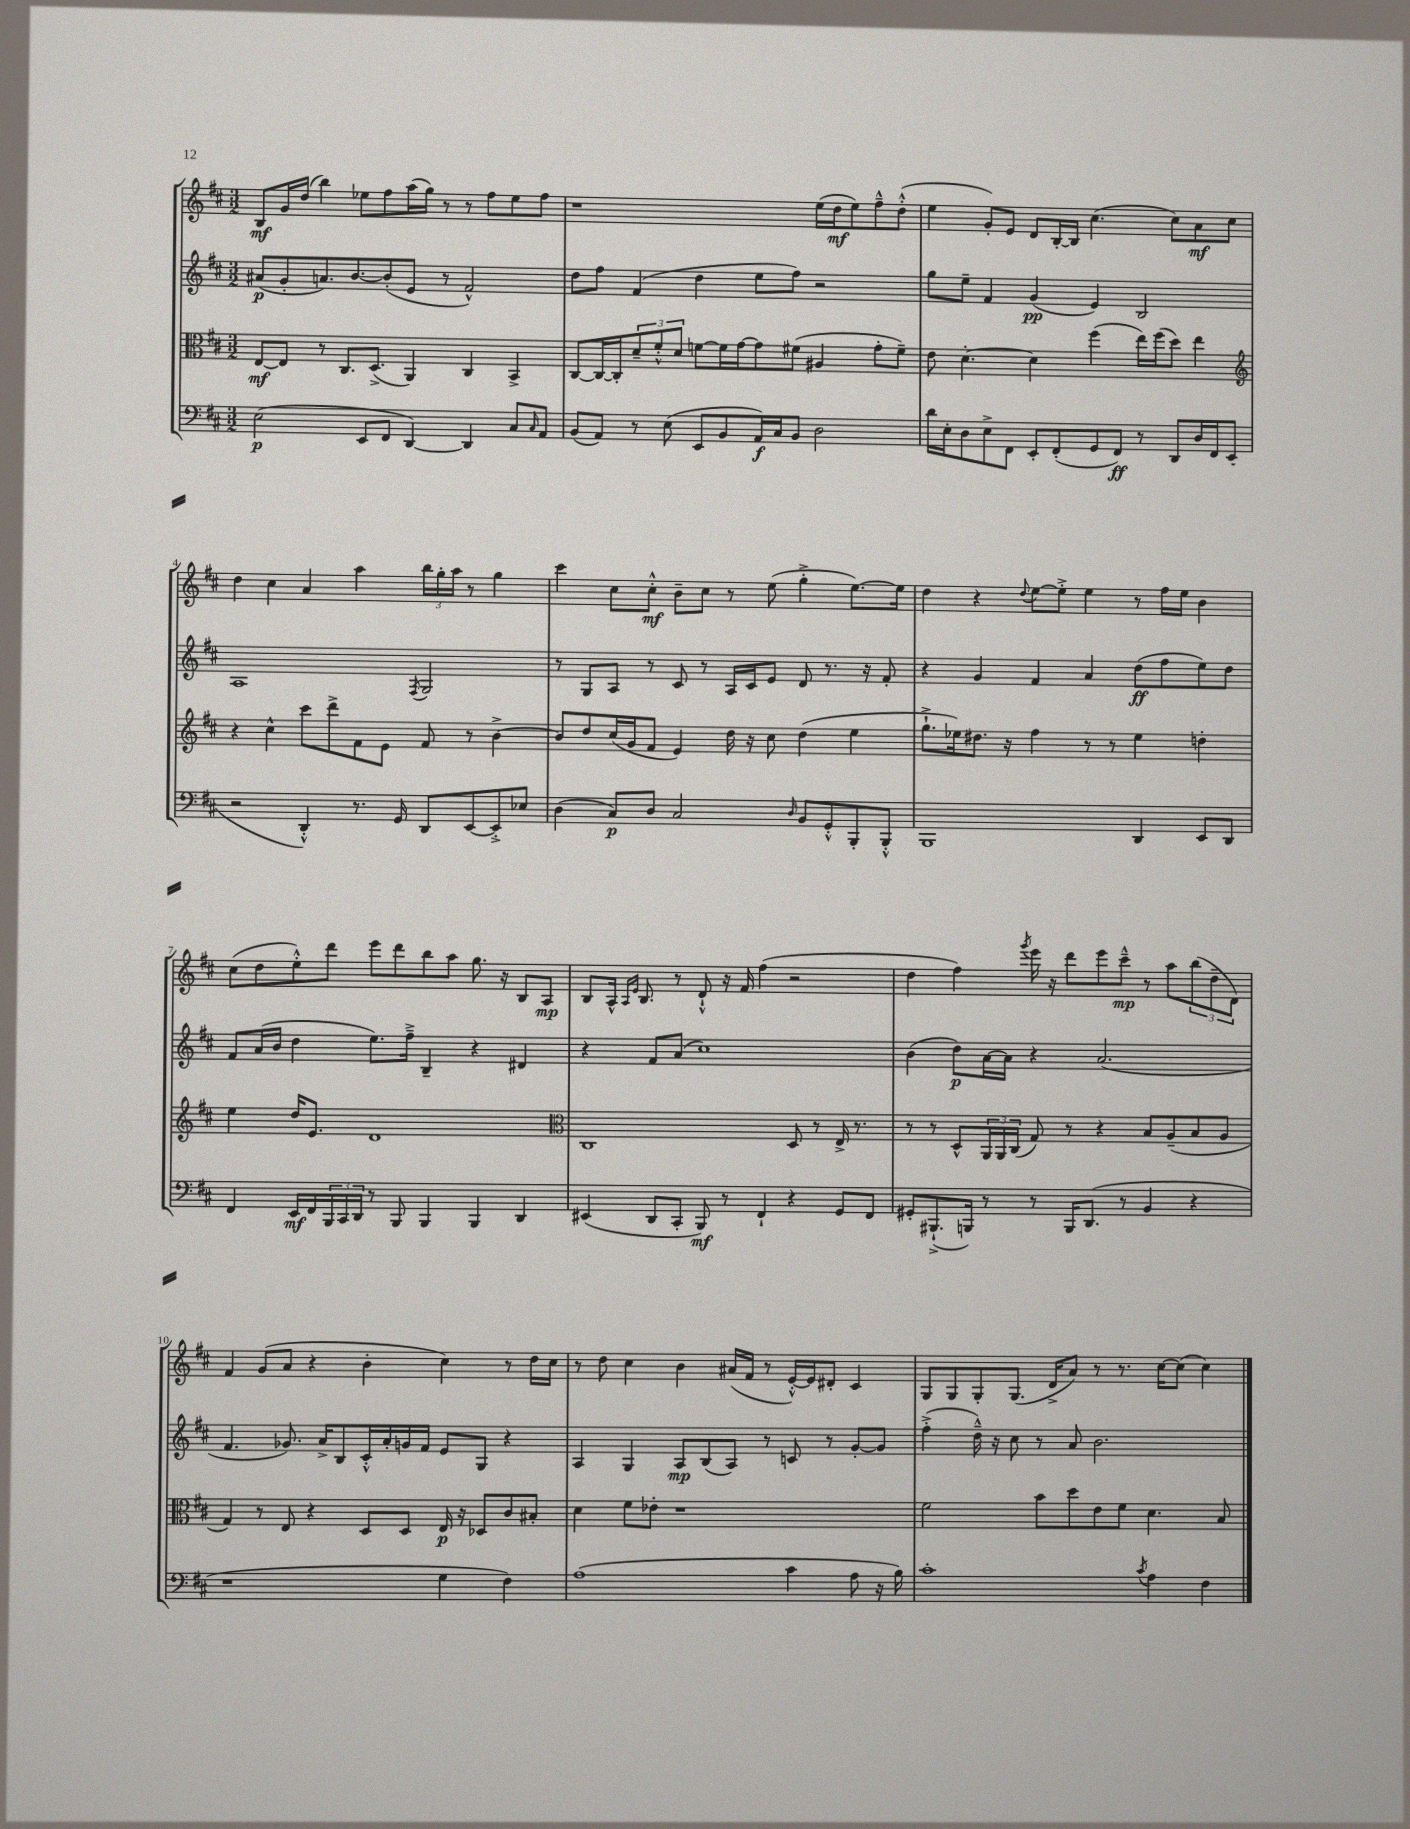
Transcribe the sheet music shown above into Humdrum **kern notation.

**kern	**kern	**kern	**kern
*staff4	*staff3	*staff2	*staff1
*clefF4	*clefC3	*clefG2	*clefG2
*k[f#c#]	*k[f#c#]	*k[f#c#]	*k[f#c#]
*M3/2	*M3/2	*M3/2	*M3/2
(2E	[8E	(8a#	8B
.	8E]	8g'	16g
.	.	.	(16dd
.	8r	8.a)	4bb)
.	8.C#	.	.
.	.	[8.b	.
8EE	.	.	8ee-
.	(8.D^	.	.
8FF#	.	(8b']	8ff#
[4DD)	4AA)	8e	(16aa
.	.	.	16gg)
.	.	8r	8r
4DD]	4C#	2f#^^)	8r
.	.	.	8ff#
8C#	4BB^	.	8ee-
16qqC#	.	.	.
8AA	.	.	8ff#
=	=	=	=
(8BB	[8C#	8dd	1r
8AA)	16C#_	8ff#	.
.	16C#']	.	.
8r	12d~	(4f#	.
.	12f#'^^	.	.
(8E	.	.	.
.	12d	.	.
8EE	[8f	4dd	.
8BB	16f]	.	.
.	[16g	.	.
16AA)	8g]	8ee	.
16C#	.	.	.
8BB	(8f#	8ff#)	.
2D	4A#	2r	(16ee
.	.	.	16dd
.	.	.	8ee)
.	8g'	.	8ff#~^^
.	8f#~)	.	(8dd'^^
=	=	=	=
16d	8e	8gg	4ee
16E'	.	.	.
8D	[4.d'	8ee~	.
8E^	.	4f#	8g')
8FF#	.	.	8e
8EE'	4d]	(4g	8d
(8FF#'	.	.	[16B'
.	.	.	16B]
8GG	(4ff#	4e)	(4.cc#
8FF#)	.	.	.
8r	16ee)	2B	.
.	(16ff#	.	.
8DD	8dd)	.	8cc#)
16D	4ee	.	8a
16FF#	.	.	.
(8EE	.	.	8cc#
=	=	=	=
*	*clefG2	*	*
2r	4r	1A	4dd
.	4cc#^^	.	4cc#
4DD'^^)	8ccc#	.	4a
.	8ddd^	.	.
8.r	8f#	.	4aa
.	8e	.	.
16GG	.	.	.
.	.	8qF#	.
8DD	8f#	2G	24bb
.	.	.	24gg'
.	.	.	24aa
[8EE	8r	.	8r
8EE'^]	[4b^	.	4gg
8E-	.	.	.
=	=	=	=
(4D	8b]	8r	4ccc#
.	8dd	8G	.
8C#)	(16cc#	8A	8cc#
.	16g	.	.
8D	8f#	8r	8cc#'^^
2C#	4e)	8c#	8b~
.	.	8r	8cc#
.	16dd	16A	8r
.	16r	16c#	.
.	8cc#	8e	(8ee
16qqD	.	.	.
8BB	(4dd	8d	4gg'^
8GG'^^	.	8.r	.
8BBB'	4ee	.	[8.ee)
.	.	16r	.
8BBB'^^	.	8f#'	.
.	.	.	16ee]
=	=	=	=
1BBB	8.gg`^	4r	4dd
.	16ee-)	.	.
.	8.dd#	4g	4r
.	16r	.	.
.	.	.	8qqdd
.	4ff#	4f#	[8ee
.	.	.	8ee'^]
.	8r	4a	4ee
.	8r	.	.
4DD	4ee-	(8dd	8r
.	.	8ff#	16ff#
.	.	.	16ee
8EE	4dd'	8ee)	4b
8DD	.	8dd	.
=	=	=	=
4FF#	4ee	8f#	(8cc#
.	.	(16a	8dd
.	.	16b	.
16EE	16dd	4dd	8ee'^^)
16FF#	8.e	.	.
24BBB	.	.	8ddd
24CC#	.	.	.
24DD	.	.	.
8r	1d	8.ee)	8eee
8BBB	.	.	8ddd
.	.	16ff#~^	.
4BBB	.	4B~	8bb
.	.	.	8aa
4BBB	.	4r	8.gg
.	.	.	16r
4DD	.	4d#	8B
.	.	.	8A
=	=	=	=
*	*clefC3	*	*
(4EE#	1C#	4r	8B
.	.	.	16A^^
.	.	.	16qqA
.	.	.	16qqe
.	.	.	8.B
8DD	.	8f#	.
8CC#'	.	(8a	8r
8BBB)	.	1cc#)	8d`^^
8r	.	.	16r
.	.	.	16f#
4FF#`	.	.	(4ff#
4r	8D	.	2r
.	8r	.	.
8GG	16E^	.	.
.	8.r	.	.
8FF#	.	.	.
=	=	=	=
8GG#'	8r	(4b	4dd
(8.BBB#`^	8r	.	.
.	8D^^	8dd)	4ff#)
16BBB)	.	.	.
8r	24AA	[16a	.
.	24AA	.	.
.	.	16a]	.
.	(24C#	.	.
.	.	.	8qggg
8r	8G)	4r	16eee
.	.	.	16r
16BBB	8r	.	8ddd
(8.DD	.	.	.
.	4r	(2.a	8eee
8r	.	.	8ccc#~^^
4BB	8B	.	8r
.	(8A~	.	8aa
4r	8B	.	(12bb
.	.	.	12dd~
.	8A	.	.
.	.	.	12d)
=	=	=	=
1r	4G)	4.f#	4f#
.	8r	.	(8g
.	8E	8.g-)	8a
.	4r	.	4r
.	.	16a^	.
.	.	8B	.
.	8D	16c#'^^	4b'
.	.	16a'	.
.	8D	16g	.
.	.	16f#	.
4G	16E	8e	4cc#)
.	16r	.	.
.	8D-	8G	.
4F#)	8c#	4r	8r
.	8B#'	.	16dd
.	.	.	16cc#
=	=	=	=
(1A	4d	4A	8r
.	.	.	8dd
.	8f#	4G	4cc#
.	8e-'	.	.
.	1r	8A	4b
.	.	(8B	.
.	.	8A)	(16a#
.	.	.	16f#
.	.	8r	8r
4c#	.	8c	[16e'^^)
.	.	.	16e]
.	.	8r	8d#'
8A	.	[8g'	4c#
16r	.	8g]	.
16B)	.	.	.
=	=	=	=
1c#'	2f#	(4ff#'^	8G
.	.	.	8G
.	.	16dd~^^)	8G'
.	.	16r	.
.	.	8cc#	(8.G
.	8b	8r	.
.	.	.	16d^
.	8dd	8a	8a)
.	8e	2.b	8r
.	8f#	.	8.r
8qc#	.	.	.
4A	4.d	.	.
.	.	.	[16cc#
.	.	.	(8cc#]
4F#	.	.	4cc#)
.	8B	.	.
==	==	==	==
*-	*-	*-	*-
